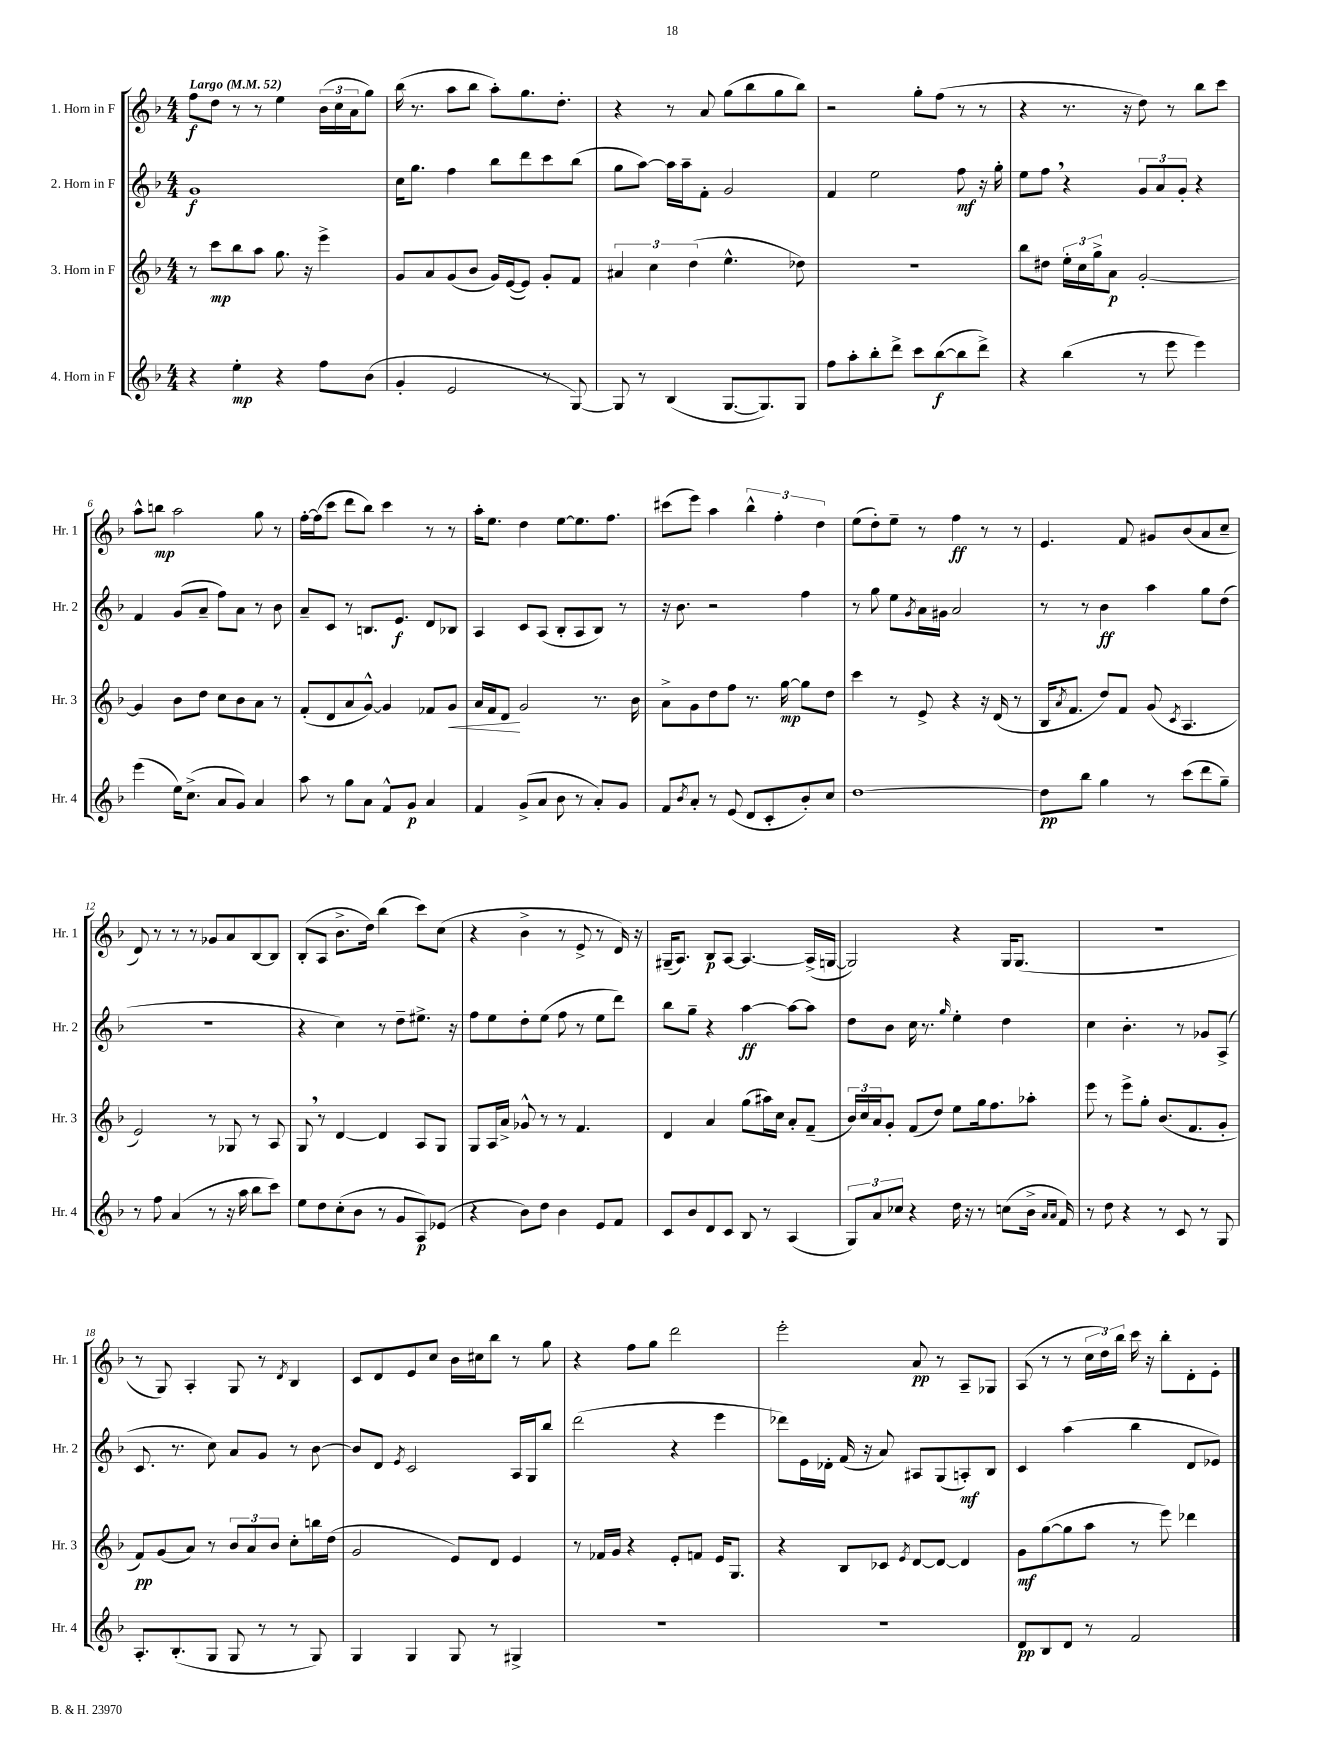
<<
\new StaffGroup <<
\new Staff = "s0" \with { instrumentName = "1. Horn in F" shortInstrumentName = "Hr. 1" } {
    \clef treble \key f \major \numericTimeSignature \time 4/4 \tempo "Largo" 4 = 52
    f''8\f d''8 r8 r8 e''4 \tuplet 3/2 { bes'16( c''16 a'16 } g''8) |
    bes''16( r8. a''8 bes''8 a''8-.) g''8. d''8.-. |
    r4 r8 a'8 g''8( bes''8 g''8 bes''8) |
    r2 g''8-. f''8( r8 r8 |
    r4 r8. r16 d''8) r8 bes''8 c'''8 |
    a''8-^ b''8\mp a''2 g''8 r8 |
    f''16~-. f''16( c'''8 d'''8 bes''8) c'''4 r8 r8 |
    a''16-. e''8. d''4 e''8~ e''8. f''8. |
    cis'''8( e'''8) a''4 \tuplet 3/2 { bes''4-^ f''4-. d''4 } |
    e''8( d''8-.) e''8-- r8 f''4\ff r8 r8 |
    e'4. f'8 gis'8 bes'8( a'8 c''8-- |
    d'8) r8 r8 r8 ges'8 a'8 bes8~ bes8 |
    bes8-.( a8 bes'8.-> d''16) bes''4( c'''8) c''8( |
    r4 bes'4-> r8 e'8-> r8 d'16) r16 |
    gis16--( a8.) bes8\p a8~ a4.~ a16->( g16~ |
    g2) r4 g16 g8.( |
    R1 |
    r8 g8) a4-. g8 r8 \acciaccatura { d'8 } bes4 |
    c'8 d'8 e'8 c''8 bes'16 cis''16 bes''8 r8 g''8 |
    r4 f''8 g''8 d'''2 |
    e'''2-. a'8\pp r8 a8-- ges8 |
    a8( r8 r8 \tuplet 3/2 { c''16 d''16) bes''16 } c'''16 r16 bes''8-. d'8-. e'8-. \bar "|." |
}
\new Staff = "s1" \with { instrumentName = "2. Horn in F" shortInstrumentName = "Hr. 2" } {
    \clef treble \key f \major \numericTimeSignature \time 4/4
    g'1\f |
    c''16 g''8. f''4 bes''8 d'''8 c'''8 bes''8( |
    g''8 a''8~) a''16 a''16-- f'8-. g'2 |
    f'4 e''2 f''8\mf r16 g''16-. |
    e''8 f''8 \breathe r4 \tuplet 3/2 { g'8 a'8 g'8-. } r4 |
    f'4 g'8( a'8-- f''8) a'8 r8 bes'8 |
    a'8-- c'8 r8 b8. e'8.\f d'8 bes8 |
    a4 c'8 a8( bes8-. a8 bes8) r8 |
    r16 bes'8. r2 f''4 |
    r8 g''8 e''8 \acciaccatura { g'8 } a'16 gis'16 a'2 |
    r8 r8 bes'4\ff a''4 g''8 d''8( |
    R1 |
    r4 c''4) r8 d''8-- eis''8.-> r16 |
    f''8 e''8 d''8-. e''8( f''8 r8 e''8 d'''8) |
    bes''8 g''8-- r4 a''4~\ff a''8~ a''8 |
    d''8 bes'8 c''16 r8. \grace { g''16 } e''4-. d''4 |
    c''4 bes'4.-. r8 ges'8 a8->( |
    c'8. r8. c''8) a'8 g'8 r8 bes'8~ |
    bes'8 d'8 \acciaccatura { e'8 } c'2 a16 g16 bes''8 |
    d'''2( r4 e'''4 |
    des'''8) e'16 des'16-. f'16( r16 a'8) ais8 g8( a8-.\mf) bes8 |
    c'4 a''4( bes''4 d'8 ees'8) \bar "|." |
}
\new Staff = "s2" \with { instrumentName = "3. Horn in F" shortInstrumentName = "Hr. 3" } {
    \clef treble \key f \major \numericTimeSignature \time 4/4
    r8 c'''8\mp bes''8 a''8 g''8. r16 e'''4-> |
    g'8 a'8 g'8( bes'8 g'16) e'16~( e'8) g'8-. f'8 |
    \tuplet 3/2 { ais'4 c''4 d''4( } e''4.-^ des''8) |
    r1 |
    bes''8 dis''8 \tuplet 3/2 { e''16-. c''16 g''16-> } a'8\p g'2~-. |
    g'4 bes'8 d''8 c''8 bes'8 a'8 r8 |
    f'8-.( d'8 a'8 g'8~-^) g'4 fes'8 g'8\< |
    a'16 f'16 d'8\! g'2 r8. bes'16 |
    a'8-> g'8 d''8 f''8 r8. g''16~\mp g''8 d''8 |
    c'''4 r8 e'8-> r4 r16 d'16( r8 |
    bes16 \acciaccatura { a'8 } f'8. d''8) f'8 g'8( \acciaccatura { c'8 } a4. |
    e'2) r8 ges8 r8 a8 |
    g8 \breathe r8 d'4~ d'4 a8 g8 |
    g8 a16 a'16-> ges'8-^ r8 r8 f'4. |
    d'4 a'4 g''8( ais''16) c''16 a'8-. f'8--( |
    \tuplet 3/2 { bes'16) c''16 a'16 } g'8-. f'8( d''8) e''8 g''16 f''8. aes''8-. |
    e'''8 r8 e'''8-> g''8-. bes'8.( f'8. g'8-. |
    f'8\pp) g'8( a'8) r8 \tuplet 3/2 { bes'8 a'8 bes'8 } c''8-. b''16 d''16( |
    g'2 e'8) d'8 e'4 |
    r8 fes'16 g'16 r4 e'8-. f'8 e'16 g8. |
    r4 bes8 ces'8 \acciaccatura { e'8 } d'8~ d'8~ d'4 |
    g'8\mf g''8~( g''8 a''8 r8 e'''8) des'''4 \bar "|." |
}
\new Staff = "s3" \with { instrumentName = "4. Horn in F" shortInstrumentName = "Hr. 4" } {
    \clef treble \key f \major \numericTimeSignature \time 4/4
    r4 e''4-.\mp r4 f''8 bes'8( |
    g'4-. e'2 r8 g8~) |
    g8 r8 bes4( g8.~ g8.) g8 |
    f''8 a''8-. bes''8-. d'''8-> c'''8 bes''8~\f( bes''8 d'''8->) |
    r4 bes''4( r8 e'''8 e'''4) |
    e'''4( e''16) c''8.->( a'8 g'8) a'4 |
    a''8 r8 g''8 a'8 f'8-^ g'8\p a'4 |
    f'4 g'8->( a'8 bes'8 r8 a'8-.) g'8 |
    f'8 \acciaccatura { bes'8 } a'8-. r8 e'8( d'8 c'8-. bes'8-.) c''8 |
    d''1~ |
    d''8\pp bes''8 g''4 r8 c'''8( d'''8 g''8--) |
    r8 f''8 a'4( r8 r16 a''16 bes''8 c'''8) |
    e''8 d''8 c''8-.( bes'8 r8 g'8 a8\p) ees'8( |
    r4 bes'8) d''8 bes'4 e'8 f'8 |
    c'8 bes'8 d'8 c'8 bes8 r8 a4( |
    \tuplet 3/2 { g8) a'8 ces''8 } r4 d''16 r16 r8 c''8( bes'16-> \grace { a'16 a'16 } f'16) |
    r8 d''8 r4 r8 c'8 r8 g8 |
    a8.-. bes8.-.( g8 g8 r8 r8 g8) |
    g4 g4 g8 r8 gis4-> |
    R1 |
    R1 |
    d'8\pp bes8 d'8 r8 f'2 \bar "|." |
}
>>
>>
